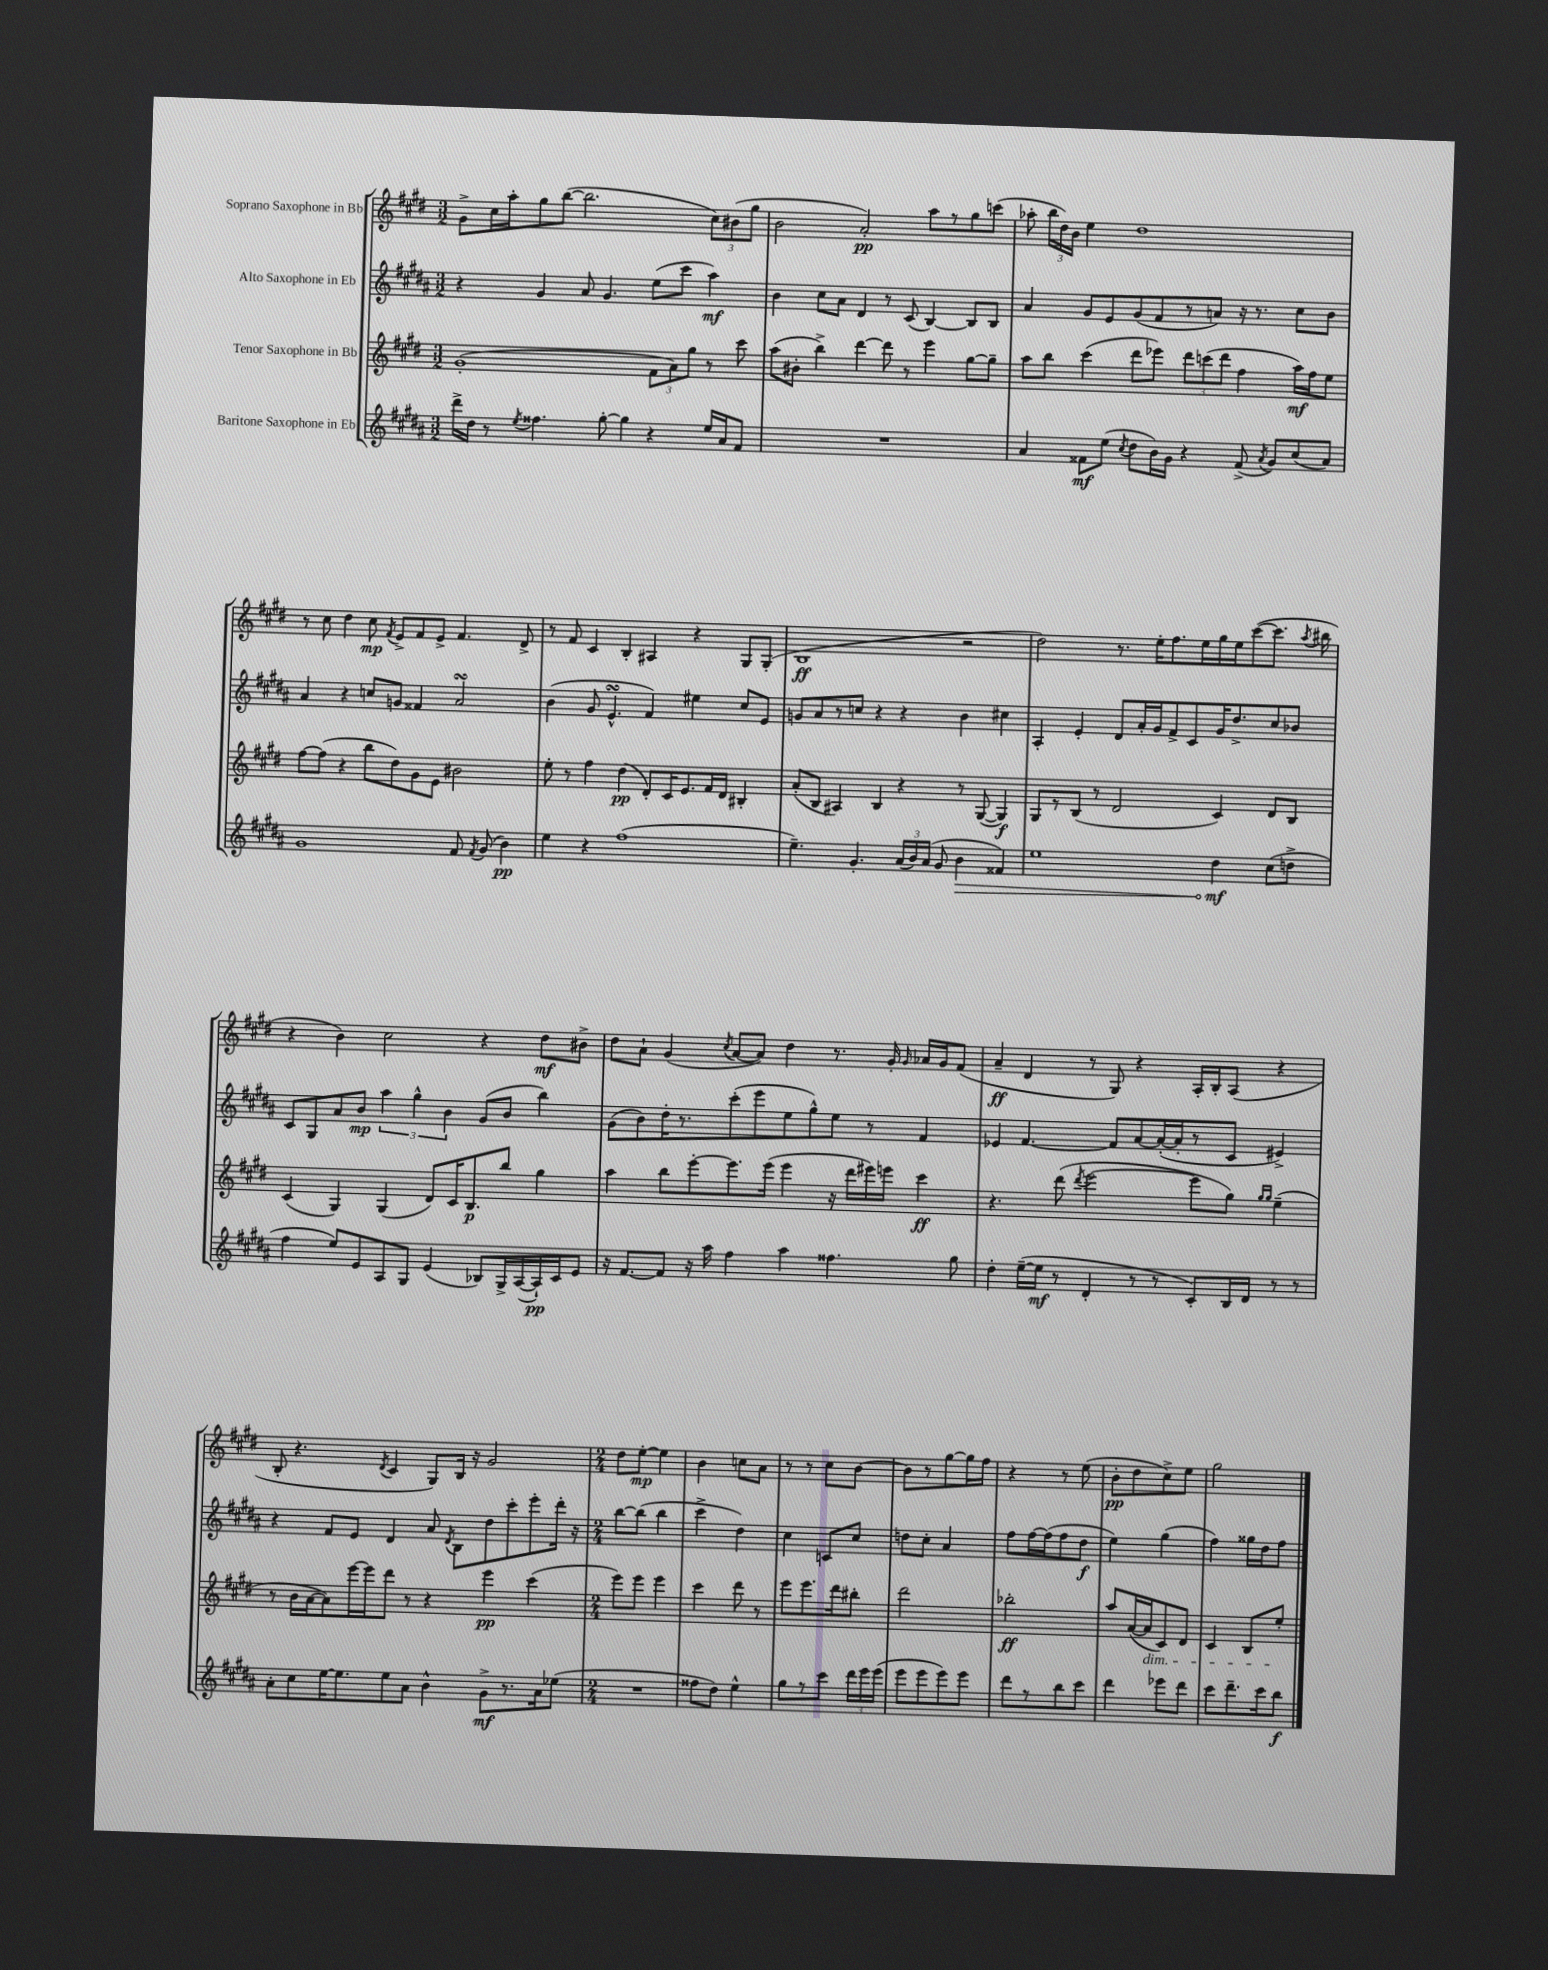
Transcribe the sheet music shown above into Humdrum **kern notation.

**kern	**kern	**kern	**kern
*staff4	*staff3	*staff2	*staff1
*clefG2	*clefG2	*clefG2	*clefG2
*k[f#c#g#d#a#]	*k[f#c#g#d#]	*k[f#c#g#d#a#]	*k[f#c#g#d#]
*M3/2	*M3/2	*M3/2	*M3/2
16ddd#^\LL	(1g#'	4r	8g#^\L
16dd#\JJ	.	.	.
8r	.	.	16cc#\L
.	.	.	16aa'\J
8qee/	.	.	.
4.ff##\	.	4g#/	8gg#\
.	.	.	([8bb\J
.	.	8a#/	2.bb\]
[8gg#'\	.	4.g#/	.
4gg#\]	.	.	.
4r	12f#\L	(8ee\L	.
.	12a\)	.	.
.	.	8ccc#\J	.
.	12gg#\J	.	.
16ee/LL	8r	4aa#\)	12cc#\L)
16a#/J	.	.	.
.	.	.	(12b#\
8f#/J	8ccc#\	.	.
.	.	.	12gg#\J
=	=	=	=
1.r	(8aa\L	4b\	2b\
.	8b#'\J	.	.
.	4bb^\)	8cc#\L	.
.	.	8a#\J	.
.	[4ddd#\	4d#/	2a'/)
.	8ddd#\]	8r	.
.	8r	(8c#/	.
.	4eee\	[4B/)	8aa\L
.	.	.	8r
.	[8gg#\L	8B/]L	8gg#\
.	8gg#~\]J	8B/J	(8ccc\J
=	=	=	=
4a#/	8aa\L	4a#/	8aa-'\
.	8bb\J	.	24bb\LL
.	.	.	24dd#\)
.	.	.	24b\JJ
8f##\L	(4ccc#\	8g#/L	4ee\
(8ee\J	.	8e/	.
8qcc#/	.	.	.
8dd#\L	8ddd#\L	(8g#/	1dd#
16b\L)	8eee-\J)	8f#/	.
16g#\JJ	.	.	.
4r	12ddd#\L	8r	.
.	(12ccc\	.	.
.	.	8a/J)	.
.	12ddd#\J	.	.
(8f##^/	4ff#\	16r	.
.	.	8.r	.
8qa#/	.	.	.
8g#/L)	.	.	.
(8cc#/	16aa\LL)	8cc#\L	.
.	16ff#\J	.	.
8a#/J)	8ee\J	8b\J	.
=	=	=	=
1g#	[8ff#\L	4a#/	8r
.	(8ff#\]J	.	8cc#\
.	4r	4r	4dd#\
.	8bb\L	8cc/L	8cc#\
.	.	.	8qf#/
.	8dd#\)	8g/J	8e^/L
.	8g#\	4f##/	8f#/
.	8e\J	.	8e^/J
8f#/	2b#\	2a#/	4.f#/
8qf#/	.	.	.
(8g#/	.	.	.
4b\)	.	.	.
.	.	.	8d#^/
=	=	=	=
4ee\	8ee'\	(4b\	8r
.	8r	.	8f#/
4r	4ff#\	8g#/	4c#/
.	.	4.e^^/	.
(1ff#	(4dd#\	.	4B'/
.	8d#'/L)	4f#/)	4A#/
.	16c#/K	.	.
.	8.e/	.	.
.	.	4ee#\	4r
.	16f#/L	.	.
.	16d#/JJ	.	.
.	4B#'/	8cc#/L	8G#/L
.	.	8e/J	(8G#'/J
=	=	=	=
4.ee~\)	(8a'/L	8g/L	1B
.	8B/J	8a#/	.
.	4A#/)	8r	.
4.g#'/	.	8cc/J	.
.	4B/	4r	.
(24a#/LL	4r	4r	.
24b/)	.	.	.
(24a#/JJ	.	.	.
8g#/	.	.	.
4b\	8r	4b\	2r
.	([8G#/	.	.
4f##/)	4G#/])	4cc#\	.
=	=	=	=
1ee	8G#/L	4A#'/	2dd#\)
.	8r	.	.
.	(8B/J	4e'/	.
.	8r	.	.
.	2d#/	8d#/L	8.r
.	.	16a#'/L	.
.	.	16g#/J	16ee'\LK
.	.	8f#^/	8.ff#\
.	.	8c#/	.
.	.	.	16ee\L
4dd#\	4c#/)	16g#/K	16gg#\
.	.	8.dd#^/	16ee\J
.	.	.	([8ccc#\
(8cc#\L	8d#/L	8cc#/	8.ccc#\]J
8dd^\J	8B/J	8b-/J	.
.	.	.	8qaa/
.	.	.	16bb#\
=	=	=	=
4ff#\	(4c#/	8c#/L	4r
.	.	8G#/	.
8ee/L)	4G#/)	8a#/	4b\)
8e/	.	8b/J	.
8A#/	(4G#/	6aa#\	2cc#\
8G#/J	.	.	.
.	.	6gg#^^\	.
(4e/	8d#/L)	.	.
.	.	6b\	.
.	16c#/K	.	.
.	8.B/	.	.
8B-/L)	.	(8g#/L	4r
16G#^/L	8bb/J	8b/J	.
([16A#/	.	.	.
16A#`/])	4gg#\	4bb\)	8dd#\L
16c#/J	.	.	.
8e/J	.	.	8b#^\J
=	=	=	=
16r	4aa\	(8g#\L	8dd#\L
[8.f#/L	.	.	.
.	.	8b\)	8a`\J
8f#/]J	8bb\L	16dd#'\K	(4g#/
.	.	8.r	.
16r	[8eee'\	.	.
16aa#\	.	.	.
.	.	.	8qcc#/
4ff#\	8.eee\]	(8ccc#'\	[8a/L
.	.	8eee\	8a/]J)
.	(16eee\Jk	.	.
4aa#\	4eee\	8ee\	4dd#\
.	.	8gg#^^\)	.
4.ff##\	16r	8ee\J	8.r
.	16ddd#\LL	.	.
.	16eee#\)	8r	.
.	16eee\JJ	.	16g#'/
.	.	.	16qqg#/
.	4ccc#\	4f#/	16a-/LL
.	.	.	16g#/J
8gg#\	.	.	(8f#/J
=	=	=	=
4dd#'\	4.r	4e-/	4a~/
([16ee~\LL	.	[4.f#/	4d#/
16ee\]JJ	.	.	.
8r	(8ddd#\	.	.
.	8qddd#/	.	.
4d#'/	[2eee\	.	8r
.	.	8f#/]L	8G#/)
8r	.	[8a#/	4r
8r	.	(16a#'/_L	.
.	.	16a#'/]J	.
8c#'/L)	8eee\]L	8r	16A'/LL
.	.	.	16B'/J
16B/L	8gg#\J)	8c#/J	(8A/J
16d#/JJ	.	.	.
.	16qqgg#/LL	.	.
.	16qqgg#/JJ	.	.
8r	(4ee~\	4e#^/)	4r
8r	.	.	.
=	=	=	=
8a#'\L	8r	4r	8B'/
8cc#\	16b\LL	.	4.r
.	[16a\J	.	.
[16ee\K	8a\])	8f#/L	.
8.ee\]	.	.	.
.	[16eee\L	8e/J	.
.	16eee\]J	.	.
.	.	.	8qd#/
8ee\	8ddd#\J	4d#/	4c#/
8a#\J	8r	.	.
4b^^\	4r	8a#/	8G#/L)
.	.	8qd#/	.
.	.	8B\L	16B/Jk
.	.	.	16r
8g#^\L	4eee\	8dd#\	2g#/
8.r	.	8ccc#'\	.
.	(4ccc#\	8eee'\	.
16a#\k	.	.	.
(8ee-\J	.	16ddd#'\Jk	.
.	.	16r	.
=	=	=	=
*M2/4	*M2/4	*M2/4	*M2/4
2r	8eee\L)	[8bb\L	8dd#\L
.	8eee\J	(8bb\]J	[8ee'\J
.	4eee\	4bb\	4ee\]
=	=	=	=
8ff##\L	4ccc#\	4ccc#^\	4b\
8dd#\J)	.	.	.
4ee^^\	8ddd#\	4dd#\)	8cc\L
.	8r	.	8a\J
=	=	=	=
8gg#\L	8eee\L	4cc#\	8r
8r	8.eee\	.	8r
8ccc#\J	.	8c/L	8cc#\L
.	16ddd#\k	.	.
24ddd#\LL	8bb#'\J	8cc#/J	[8b\J
24eee\	.	.	.
(24eee\JJ	.	.	.
=	=	=	=
8eee\L	2ddd#\	8dd\L	8b\]L
8eee\	.	8cc#'\J	8r
8eee\)	.	4a#/	[8gg#\
8eee\J	.	.	16gg#\]L
.	.	.	16ff#\JJ
=	=	=	=
8ddd#\L	2bb-'\	8ff#\L	4r
8r	.	[16ff#\L	.
.	.	(16ff#\]J	.
8bb\	.	8ff#\	8r
8ccc#\J	.	8dd#\J	(8ee\
=	=	=	=
4ddd#\	8aa/L	4ee\)	8b'\L
.	([16a/L	.	8dd#\
.	16a/]J	.	.
8eee-\L	8c#/)	(4gg#\	8cc#^\)
8ddd#\J	8d#/J	.	8ee\J
=	=	=	=
8ccc#\L	4c#/	4ff#\)	2gg#\
8.ddd#~\	.	.	.
.	8B/L	16gg##\LL	.
16ccc#\k	.	16dd#\J	.
8bb\J	8ee'/J	8ff#\J	.
==	==	==	==
*-	*-	*-	*-
